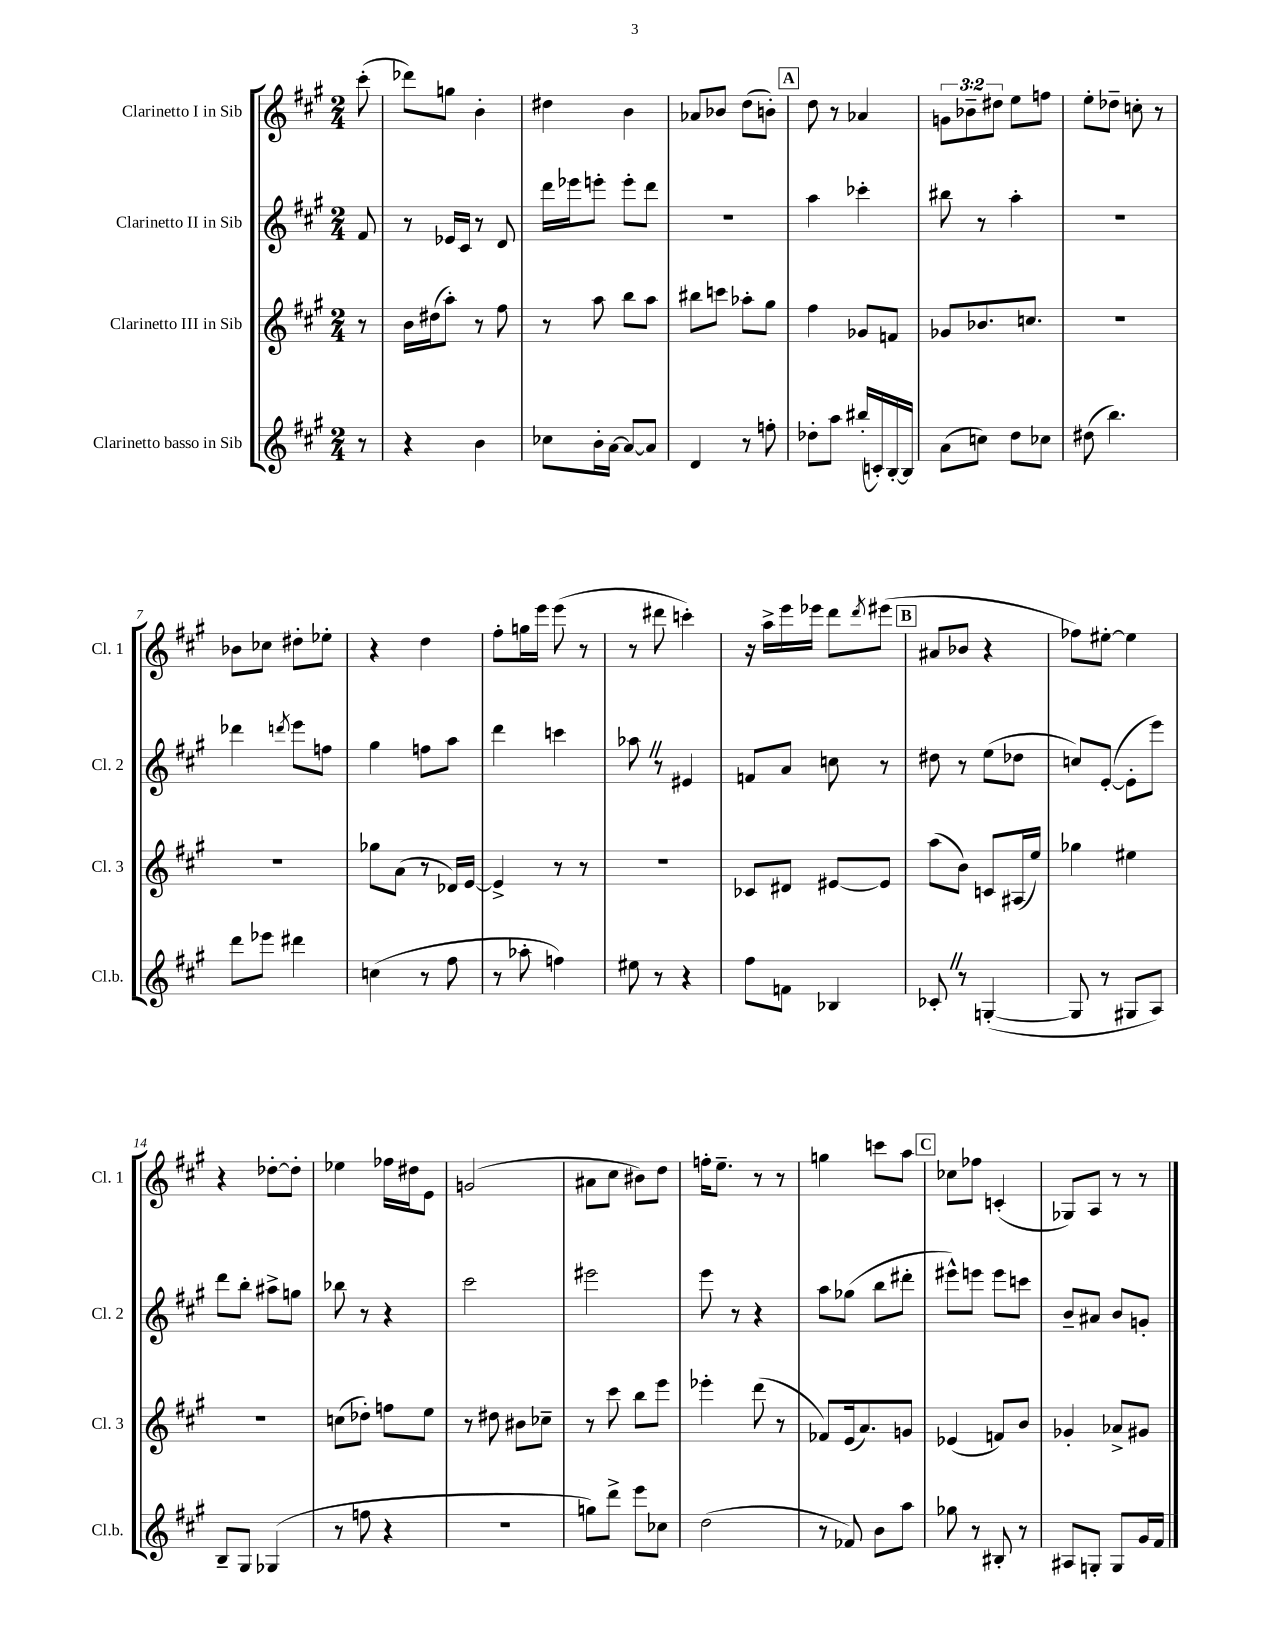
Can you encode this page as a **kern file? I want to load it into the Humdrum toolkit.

**kern	**kern	**kern	**kern
*staff4	*staff3	*staff2	*staff1
*clefG2	*clefG2	*clefG2	*clefG2
*k[f#c#g#]	*k[f#c#g#]	*k[f#c#g#]	*k[f#c#g#]
*M2/4	*M2/4	*M2/4	*M2/4
8r	8r	8f#	(8ccc#'
=	=	=	=
4r	16b	8r	8ddd-)
.	(16dd#	.	.
.	8aa')	16e-	8gg
.	.	16c#	.
4b	8r	8r	4b'
.	8ff#	8d	.
=	=	=	=
8cc-	8r	16ddd	4dd#
.	.	16eee-	.
16b'	8aa	8eee'	.
[16a	.	.	.
8a_	8bb	8eee'	4b
8a]	8aa	8ddd	.
=	=	=	=
4d	8bb#	2r	8a-
.	8ccc	.	8b-
8r	8aa-'	.	(8dd
8ff'	8gg#	.	8b')
=	=	=	=
8dd-'	4ff#	4aa	8dd
8aa	.	.	8r
(16bb#'	8g-	4ccc-'	4a-
16c')	.	.	.
[16B'	8f	.	.
16B]	.	.	.
=	=	=	=
(8a	8g-	8bb#	12g
.	.	.	12b-~
8cc)	8.b-	8r	.
.	.	.	12dd#
8dd	.	4aa'	8ee
.	8.cc	.	.
8cc-	.	.	8ff
=	=	=	=
(8dd#	2r	2r	8ee'
4.bb)	.	.	8dd-~
.	.	.	8cc'
.	.	.	8r
=	=	=	=
8ddd	2r	4ddd-	8b-
8eee-	.	.	8cc-
.	.	8qddd	.
4ddd#	.	8eee	8dd#'
.	.	8ff	8ee-'
=	=	=	=
(4cc	8gg-	4gg#	4r
.	(8a	.	.
8r	8r	8ff	4dd
8ff#	16d-)	8aa	.
.	[16e	.	.
=	=	=	=
8r	4e^]	4ddd	8ff#'
8aa-'	.	.	16gg
.	.	.	16eee
4ff)	8r	4ccc	(8eee
.	8r	.	8r
=	=	=	=
8ee#	2r	8aa-	8r
8r	.	8r	8ddd#
4r	.	4e#	4ccc')
=	=	=	=
8ff#	8c-	8f	16r
.	.	.	16aa^
8f	8d#	8a	16eee
.	.	.	16eee-
4B-	[8e#	8cc	8ddd
.	.	.	8qddd
.	8e#]	8r	(8eee#
=	=	=	=
8c-'	(8aa	8dd#	8a#
8r	8b)	8r	8b-
([4G'	8c	(8ee	4r
.	(16A#	8dd-	.
.	16ee)	.	.
=	=	=	=
8G]	4gg-	8cc)	8ff-)
8r	.	([8e'	[8ee#'
8G#	4ee#	8e']	4ee#]
8A)	.	8eee)	.
=	=	=	=
8B~	2r	8ddd	4r
8G#	.	8bb'	.
(4G-	.	8aa#^	[8dd-'
.	.	8gg	8dd-']
=	=	=	=
8r	(8cc	8bb-	4ee-
8ff	8dd-')	8r	.
4r	8ff	4r	16ff-
.	.	.	16dd#
.	8ee	.	8e
=	=	=	=
2r	8r	2ccc#	(2g
.	8dd#	.	.
.	8b#	.	.
.	8cc-~	.	.
=	=	=	=
8gg)	8r	2eee#	8a#
8ddd^	8ccc#	.	8cc#
8eee	8bb	.	8b#)
8cc-	8eee	.	8dd
=	=	=	=
(2dd	4eee-'	8eee	16ff'
.	.	.	8.ee~
.	.	8r	.
.	(8ddd	4r	8r
.	8r	.	8r
=	=	=	=
8r	8f-)	8aa	4gg
8f-)	(16e	(8gg-	.
.	8.a)	.	.
8b	.	8bb	8ccc
8aa	8g	8ddd#'	8aa
=	=	=	=
8gg-	(4e-	8eee#^^)	8cc-
8r	.	8eee	8ff-
8B#'	8f)	8eee	(4c'
8r	8b	8ccc	.
=	=	=	=
8A#	4g-'	8b~	8G-)
8G'	.	8a#	8A
8G	8a-^	8b	8r
16g#	8g#	8g'	8r
16f#	.	.	.
==	==	==	==
*-	*-	*-	*-
